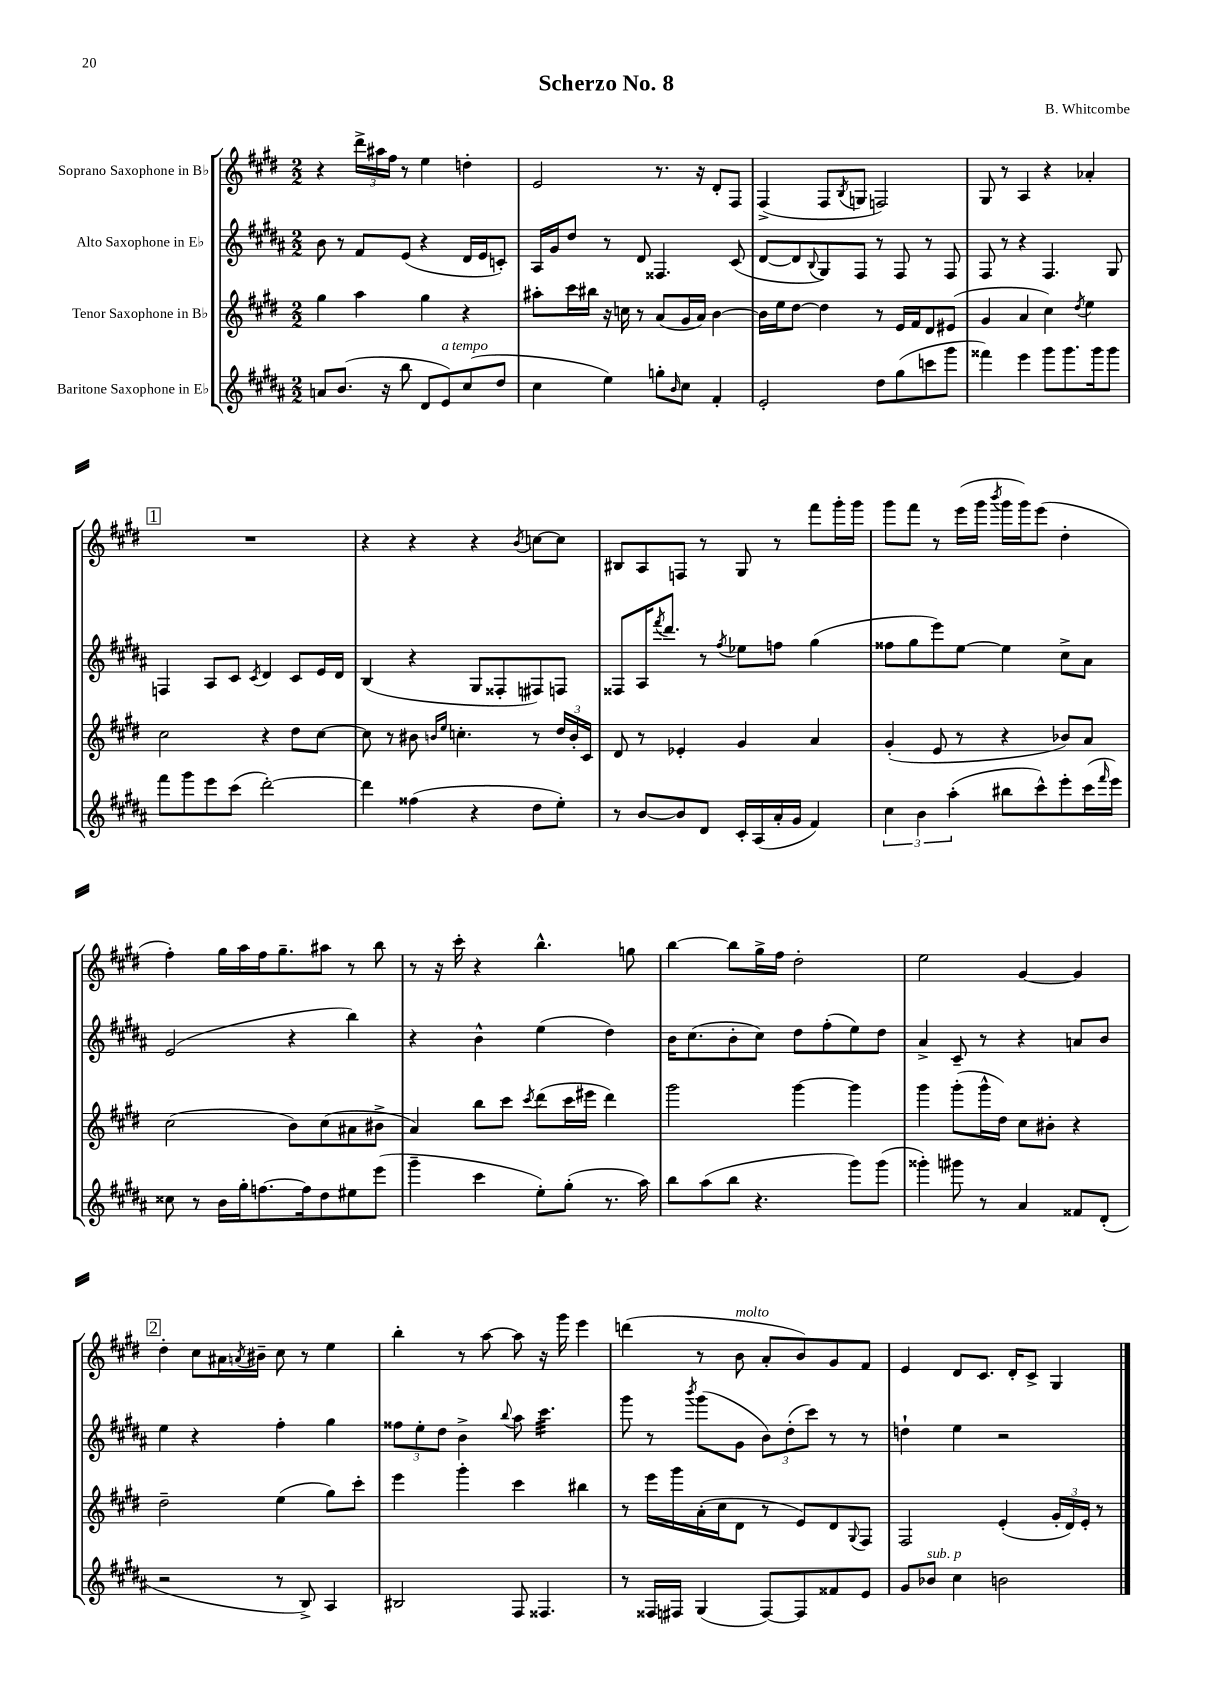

**kern	**kern	**kern	**kern
*part4	*part3	*part2	*part1
*staff4	*staff3	*staff2	*staff1
*I"Baritone Saxophone in E♭	*I"Tenor Saxophone in B♭	*I"Alto Saxophone in E♭	*I"Soprano Saxophone in B♭
*clefG2	*clefG2	*clefG2	*clefG2
*k[f#c#g#d#a#]	*k[f#c#g#d#]	*k[f#c#g#d#a#]	*k[f#c#g#d#]
*M2/2	*M2/2	*M2/2	*M2/2
=1	=1	=1	=1
8an/L	4gg#\	8b\	4r
(8.b/J	.	8r	.
.	4aa\	8f#/L	24ddd#^\LL
.	.	.	24aa#X\
16r	.	.	.
.	.	.	24ff#\JJ
8bb\	.	(8e/J	8r
8d#/L	4gg#\	4r	4ee\
!LO:TX:a:i:t=a tempo	!	!	!
8e/)	.	.	.
(8cc#/	4r	16d#/LL	4ddn'\
.	.	16e/J	.
8dd#/J	.	8cn'/J)	.
=2	=2	=2	=2
4cc#\	8aa#X'\L	16A#/LL	2e/
.	.	16g#/J	.
.	16ccc#\L	8dd#/J	.
.	16bb#X\JJ	.	.
4ee\)	16r	8r	.
.	16ccn\	.	.
.	8r	8d#/	.
8ggn'\L	(8a/L	4.F##X/	8.r
16qqb/	.	.	.
8cc#\J	16g#/L	.	.
.	16a/JJ)	.	16r
4f#'/	[4b\	.	8d#'/L
.	.	(8c#/	8F#/J
=3	=3	=3	=3
2e'/	16b\LL]	[8d#/L	(4F#^/
.	16ee\J	.	.
.	[8dd#\J	8d#/]	.
.	.	8qqB/	.
.	4dd#\]	8G#/)	8F#/L
.	.	.	8qB/
.	.	8F#/J	8Gn/J
8dd#\L	8r	8r	2Fn/)
(8gg#\	16e/LL	8F#/	.
.	16f#/J	.	.
8cccn\	8d#/	8r	.
8ggg#\J	(8e#X/J	8F#/	.
=4	=4	=4	=4
4fff##X\)	4g#/	8F#/	8G#/
.	.	8r	8r
4eee\	4a/	4r	4A/
8ggg#\L	4cc#\)	4.F#/	4r
8.ggg#\	.	.	.
.	8qdd#/	.	.
.	4ee\	.	4a-X'/
16ggg#\k	.	.	.
8ggg#\J	.	8G#/	.
!!LO:LB:g=z
!!LO:REH:place=s1:t=1
=5	=5	=5	=5
8fff#\L	2cc#\	4Fn/	1r
8ggg#\	.	.	.
8eee\	.	8A#/L	.
(8ccc#\J	.	8c#/J	.
.	.	8qc#/	.
[2ddd#'\)	4r	4d#/	.
.	8dd#\L	8c#/L	.
.	[8cc#\J	16e/L	.
.	.	16d#/JJ	.
=6	=6	=6	=6
4ddd#\]	8cc#\]	(4B/	4r
.	8r	.	.
(4ff##X\	8b#X\	4r	4r
.	16qqbn/LL	.	.
.	16qqee/JJ	.	.
.	4.ccn'\	.	.
4r	.	8G#/L	4r
.	.	8F##X'/	.
.	.	.	8qb/
8dd#\L	8r	8F#X/)	[8ccn\L
8ee'\J)	24dd#/LL	8Fn/J	8cc\J]
.	24b'/	.	.
.	24c#/JJ	.	.
=7	=7	=7	=7
8r	8d#/	8F##X/L	8B#X/L
[8b/L	8r	16A#/K	8A/
.	.	8qfff#/	.
.	.	8.ddd#/J	.
8b/]	4e-X'/	.	8Fn/J
8d#/J	.	8r	8r
.	.	8qff#/	.
16c#'/LL	4g#/	8ee-X\L	8G#/
(16A#/	.	.	.
16a#'/	.	8ffn\J	8r
16g#/JJ	.	.	.
4f#/)	4a/	(4gg#\	8fff#\L
.	.	.	16ggg#'\L
.	.	.	16ggg#\JJ
=8	=8	=8	=8
6cc#\	(4g#'/	8ff##X\L	8ggg#\L
.	.	8gg#\	8fff#\J
6b\	.	.	.
.	8e/	8eee\)	8r
(6aa#'\	.	.	.
.	8r	[8ee\J	(16eee\LL
.	.	.	16ggg#\JJ
.	.	.	8qbbb/
8bb#X\L	4r	4ee\]	16ggg#\LL
.	.	.	16ggg#\J)
8ccc#^^\)	.	.	(8eee\J
8eee'\	8b-X/L)	8cc#^\L	4dd#'\
(16ccc#\L	8a/J	8a#\J	.
16qqfff#/	.	.	.
16eee\JJ)	.	.	.
!!LO:LB:g=z
=9	=9	=9	=9
8cc##X\	(2cc#\	(2e/	4ff#'\)
8r	.	.	.
16b\LL	.	.	16gg#\LL
16gg#'\J	.	.	16aa\
[8.ffn\	.	.	16ff#\J
.	.	.	8.gg#~\
.	8b\L)	4r	.
16ff\k]	.	.	.
8dd#\	(8cc#\	.	8aa#X\J
8ee#X\	8a#X\	4bb\)	8r
(8eee\J	8b#X^\J	.	8bb\
=10	=10	=10	=10
4ggg#~\	4a/)	4r	8r
.	.	.	16r
.	.	.	16ccc#'\
4ccc#\	8bb\L	4b^^\	4r
.	8ccc#\J	.	.
.	8qccc#/	.	.
8ee'\L)	(8ddd#\L	(4ee\	4.bb^^\
(8gg#'\J	16ccc#\L	.	.
.	16eee#X\JJ	.	.
8.r	4ddd#\)	4dd#\)	.
.	.	.	8ggn\
16aa#\)	.	.	.
=11	=11	=11	=11
8bb\L	2ggg#\	16b\KL	[4bb\
.	.	(8.cc#\	.
(8aa#\	.	.	.
8bb\J	.	8b'\	8bb\L]
4.r	.	8cc#\J)	16gg#^\L
.	.	.	16ff#\JJ
.	[4ggg#\	8dd#\L	2dd#'\
.	.	(8ff#'\	.
8ggg#\L)	4ggg#\]	8ee\)	.
(8ggg#\J	.	8dd#\J	.
=12	=12	=12	=12
4ggg##X'\)	4ggg#\	4a#^/	2ee\
8ggg#X\	(8ggg#'\L	8c#~/	.
8r	16ggg#^^\L	8r	.
.	16dd#\JJ)	.	.
4a#/	8cc#\L	4r	[4g#/
.	8b#X'\J	.	.
8f##X/L	4r	8an/L	4g#/]
(8d#'/J	.	8b/J	.
!!LO:LB:g=z
!!LO:REH:place=s1:t=2
=13	=13	=13	=13
2r	2dd#~\	4ee\	4dd#'\
.	.	4r	8cc#\L
.	.	.	16a#X\L
.	.	.	8qan/
.	.	.	16b#X~\JJ
8r	(4ee\	4ff#'\	8cc#\
8B^/)	.	.	8r
4A#/	8gg#\L)	4gg#\	4ee\
.	8ccc#'\J	.	.
=14	=14	=14	=14
2B#X/	4eee\	12ff##X\L	4bb'\
.	.	12ee'\	.
.	.	12dd#\J	.
.	4ggg#'\	4b^\	8r
.	.	.	[8aa\
.	.	8qqbb/	.
8F#/	4ccc#\	8aa#\	8aa\]
*	*	*tremolo	*
4.F##X/	.	32ccc#\LLL	16r
.	.	32ccc#\	.
.	.	32ccc#\	16ggg#\
.	.	32ccc#\	.
.	4bb#X\	32ccc#\	4eee\
.	.	32ccc#\	.
.	.	32ccc#\	.
.	.	32ccc#\	.
.	.	32ccc#\	.
.	.	32ccc#\	.
.	.	32ccc#\	.
.	.	32ccc#\JJJ	.
*	*	*Xtremolo	*
=15	=15	=15	=15
8r	8r	8ggg#\	(4dddn\
16F##X/LL	16eee\LL	8r	.
16F#X/JJ	16ggg#\	.	.
.	.	8qbbb/	.
(4G#/	(16a'\	(8ggg#\L	8r
.	16cc#\J	.	.
!	!	!	!LO:TX:a:i:t=molto
.	8d#\J	8g#\J	8b\
[8F#/L)	8r	12b\L)	8a'/L
.	.	(12dd#'\	.
8F#/]	8e/L)	.	8b/)
.	.	12ccc#\J)	.
8f##X/	8d#/	8r	8g#/
.	8qqG#/	.	.
8e/J	8F#/J	8r	8f#/J
=16	=16	=16	=16
8g#/L	2F#/	4ddn`\	4e/
!LO:TX:a:i:t=sub. p	!	!	!
8b-X/J	.	.	.
4cc#\	.	4ee\	8d#/L
.	.	.	8.c#/J
2bn\	(4e'/	2r	.
.	.	.	16d#'/KL
.	.	.	8c#^/J
.	24g#'/LL	.	4G#/
.	24d#/)	.	.
.	24e'/JJ	.	.
.	8r	.	.
==	==	==	==
*-	*-	*-	*-
